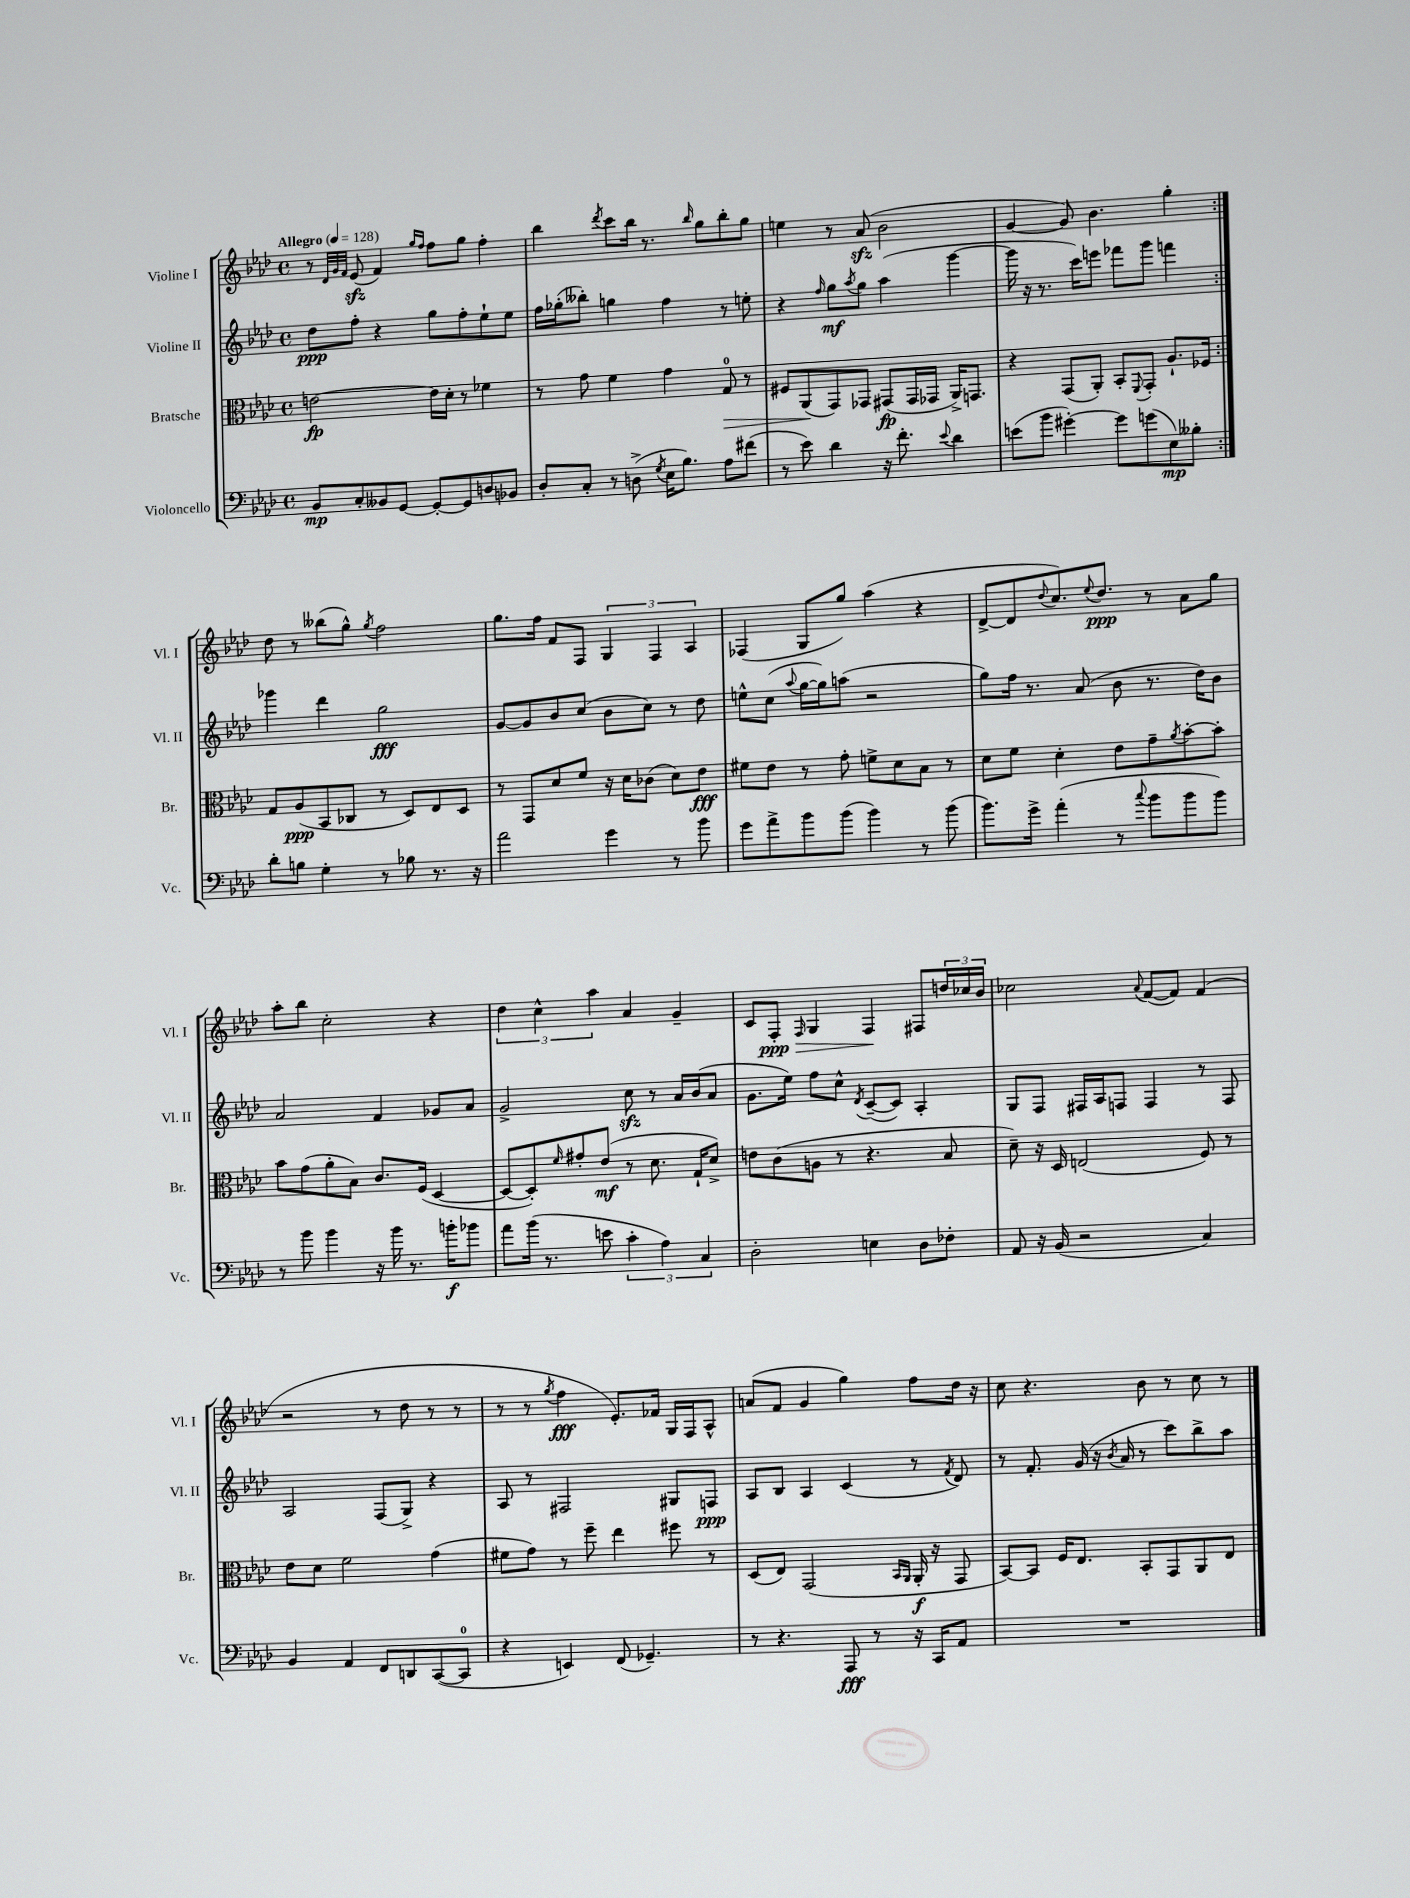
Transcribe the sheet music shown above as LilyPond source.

<<
\new StaffGroup <<
\new Staff = "s0" \with { instrumentName = "Violine I" shortInstrumentName = "Vl. I" } {
    \clef treble \key aes \major \defaultTimeSignature \time 4/4 \tempo "Allegro" 4 = 128
    \repeat volta 2 { r8 \grace { des'32 g'32 f'32 } ees'8\sfz( f'4) \grace { g''16 f''16 } f''8 g''8 f''4-. |
    bes''4 \acciaccatura { des'''8 } c'''8 bes''16 r8. \grace { bes''16 } g''8 bes''8-. g''8 |
    e''4 r8 aes'8\sfz( bes'2 |
    g'4~ g'8) bes'4. g''4-. | }
    des''8 r8 beses''8( g''8-^) \acciaccatura { g''8 } f''2 |
    g''8. f''16 f'8 f8 \tuplet 3/2 { g4 f4 aes4 } |
    fes4( g8 g''8) aes''4( r4 |
    des'8~-> des'8 \appoggiatura { des''8 } c''8.) \appoggiatura { ees''8 } des''8.\ppp r8 aes'8 g''8 |
    aes''8-. bes''8 c''2-. r4 |
    \tuplet 3/2 { des''4 c''4-^ aes''4 } aes'4 g'4-- |
    c'8 f8-.\ppp\> \grace { f16 } g4 f4\! fis8 \tuplet 3/2 { d''16 ces''16 bes'16 } |
    ces''2 \appoggiatura { aes'8 } f'8~( f'8) f'4( |
    r2 r8 des''8 r8 r8 |
    r8 r8 \acciaccatura { g''8 } f''4\fff ees'8.-.) fes'16 g16 f16 aes8-^ |
    a'8( f'8 g'4 g''4) f''8 des''16 r16 |
    c''8 r4. bes'8 r8 c''8 r8 \bar "|." |
}
\new Staff = "s1" \with { instrumentName = "Violine II" shortInstrumentName = "Vl. II" } {
    \clef treble \key aes \major \defaultTimeSignature \time 4/4
    \repeat volta 2 { des''8\ppp f''8-. r4 g''8 f''8-. ees''8-! ees''8 |
    f''16 ges''16-.( beses''8-.) g''4 f''4 r8 e''8-. |
    r4 \grace { f''16 } g''8\mf \acciaccatura { aes''8 } g''8 aes''4( g'''4~ |
    g'''16 r16 r8. c'''16) e'''8 fes'''8 g'''8 f'''4 | }
    ges'''4 des'''4 g''2\fff |
    g'8~ g'8 bes'8 c''8( bes'8 c''8) r8 des''8 |
    e''8-^ c''8( \appoggiatura { aes''8 } g''16~ g''16) a''8( r2 |
    g''8) f''16 r8. aes'8( bes'8 r8. des''16) bes'8 |
    aes'2 f'4 ges'8 aes'8 |
    g'2-> c''8\sfz r8 aes'16 bes'16( aes'8 |
    g'8. ees''16) f''8 c''8-^ \acciaccatura { des'8 } c'8~--( c'8) aes4-. |
    g8 f8 fis16 aes16 f8 f4 r8 f8 |
    aes2 f8( g8->) r4 |
    aes8 r8 fis2 gis8 f8\ppp |
    aes8 bes8 aes4 c'4( r8 \acciaccatura { f'8 } des'8) |
    r8 f'8.-. g'16( r16 \acciaccatura { bes'8 } aes'16 r8 c'''8) bes''8-> aes''8 \bar "|." |
}
\new Staff = "s2" \with { instrumentName = "Bratsche" shortInstrumentName = "Br." } {
    \clef alto \key aes \major \defaultTimeSignature \time 4/4
    \repeat volta 2 { e'2~\fp e'16 des'16-. r8 fes'4 |
    r8 g'8 f'4 g'4 g8-0\> r8 |
    fis8 aes,8\!( g,8) ges,8 gis,8\fp( gis,16 ges,16 aes,16->) g,8. |
    r4 g,8( aes,8-.) bes,8-. \appoggiatura { f,8 } g,8-. aes8.-! fes16 | }
    g8 aes8\ppp( bes,8 ces8 r8 des8) ees8 des8 |
    r8 g,8 des'8 f'8 r16 des'16 ces'8( des'8) ees'8\fff |
    fis'8 ees'8 r8 g'8-. f'8-> des'8 bes8 r8 |
    des'8 f'8 des'4-. ees'8 g'8-- \acciaccatura { aes'8 } bes'8~-. bes'8-. |
    bes'8 g'8( aes'8-. bes8) c'8. f16( des4~ |
    des8~ des8-.) \grace { f'16 } gis'8-. ees'8\mf( r8 des'8. g16-! des'8->) |
    e'8 c'8( a8 r8 r4. bes8 |
    des'8--) r16 des16 e2( f8) r8 |
    ees'8 des'8 f'2 g'4( |
    fis'8 g'8) r8 f''8-- ees''4 fis''8 r8 |
    des8( ees8) g,2( \grace { bes,16 aes,16 } aes,16-.\f r16 g,8 |
    bes,8~) bes,8 f16 ees8. bes,8-. g,8 aes,8 ees8 \bar "|." |
}
\new Staff = "s3" \with { instrumentName = "Violoncello" shortInstrumentName = "Vc." } {
    \clef bass \key aes \major \defaultTimeSignature \time 4/4
    \repeat volta 2 { bes,8\mp c8-. beses,8 g,8~ g,8~-. g,8 d8 bes,8 |
    des8-. c8-. r8 d8->( \acciaccatura { g8 } ees16 bes8.) aes8 fis'8( |
    r8 ees'8) des'4 r16 f'8.-. \appoggiatura { ees'8 } des'4 |
    e'8( bes'8 gis'4~-.) gis'8 g'8( ees8\mp) beses8-. | }
    des'8-. b8 g4-. r8 bes8 r8. r16 |
    aes'2 g'4 r8 bes'8 |
    g'8 aes'8-> bes'8 bes'8( bes'4) r8 bes'8( |
    bes'8.) g'16-> aes'4-.( r8 \appoggiatura { c''8 } bes'8 bes'8 bes'8) |
    r8 bes'8 bes'4 r16 bes'16 r8. b'16-.\f bes'8 |
    aes'8 bes'16( r8. e'8 \tuplet 3/2 { c'4-. aes4) c4 } |
    des2-. e4 des8 fes8-. |
    aes,8 r16 bes,16( r2 c4) |
    bes,4 aes,4 f,8 d,8 c,8~( c,8-0 |
    r4 e,4) f,8( ges,4.--) |
    r8 r4. aes,,8\fff r8 r16 c,16 aes,8 |
    R1 \bar "|." |
}
>>
>>
\layout { \context { \Score \remove "Bar_number_engraver" } }
